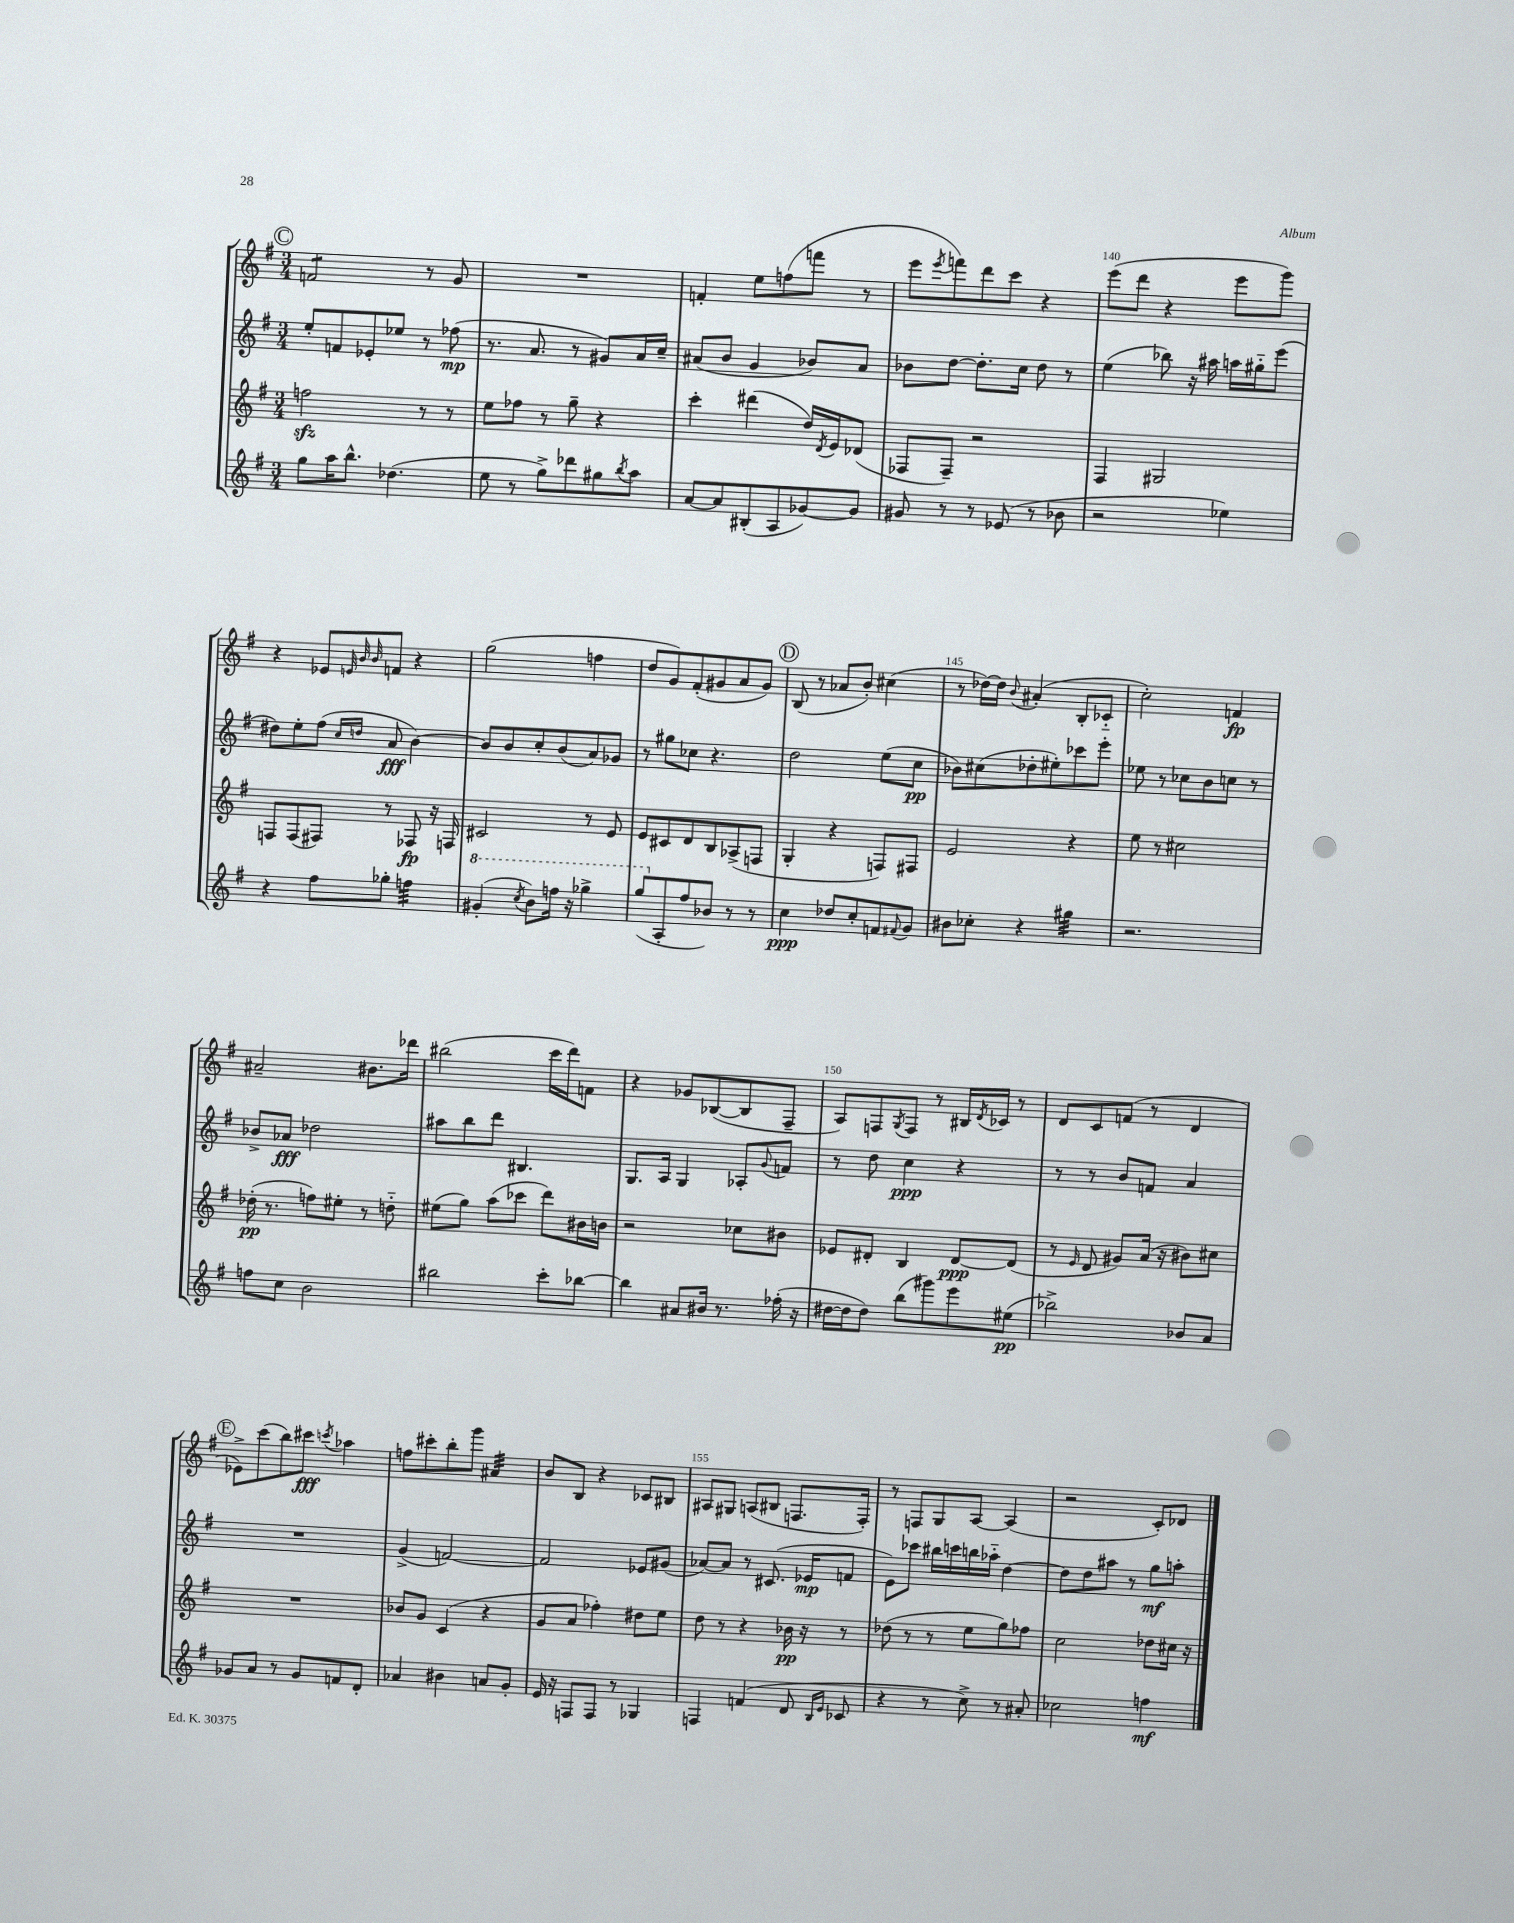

**kern	**kern	**kern	**kern
*staff4	*staff3	*staff2	*staff1
*clefG2	*clefG2	*clefG2	*clefG2
*k[f#]	*k[f#]	*k[f#]	*k[f#]
*M3/4	*M3/4	*M3/4	*M3/4
8gg\L	2ff\	8ee'/L	2f/
16aa\K	.	8f/	.
8.bb^^\J	.	.	.
.	.	8e-'/	.
(4.dd-\	.	8ee-/J	.
.	8r	8r	8r
.	8r	(8ff-\	8g/
=	=	=	=
8ee\	8ee\L	8.r	2.r
8r	8ff-\J	.	.
.	.	8.a/	.
8gg^\L)	8r	.	.
8ddd-\	8gg~\	8r	.
8gg#\	4r	8g#/L)	.
8qbb/	.	.	.
8aa\J	.	16a/L	.
.	.	16cc~/JJ	.
=	=	=	=
[8a/L	4ccc'\	(8a#/L	4f'/
8a/]	.	8b/J	.
(8B#'/	(4ddd#\	4g/	8ee\L
8A/	.	.	(8ff\
[8g-/)	16dd/LL)	8b-/L)	8fff\J
.	8qd/	.	.
.	16e/J	.	.
8g-/]J	(8d-/J	8a#/J	8r
=	=	=	=
8g#/	8F-/L	8b-\L	8eee\L
.	.	.	8qeee/
8r	8F-~/J)	[8dd\J	8fff\)
8r	2r	8.dd'\]L	8ddd\
(8e-/	.	.	8ccc\J
.	.	16cc\Jk	.
8r	.	8dd\	4r
8b-\	.	8r	.
=	=	=	=
2r	4F#/	(4ee\	(8eee\L
.	.	.	8ddd\J
.	2G#/	8bb-\)	4r
.	.	16r	.
.	.	16aa#\	.
4ee-\)	.	16aa\LL	8eee\L
.	.	16gg#'~\J	.
.	.	(8eee\J	8ggg\J)
=	=	=	=
4r	8F/L	8dd#\L)	4r
.	(8F/	8ee'\	.
8ff#\L	8F#/J)	(8ff#\J	8e-/L
.	.	.	32qqe/
.	.	16qqcc/LL	32qqb/
.	.	16qqdd/JJ	32qqb/
8gg-'\J	8r	8a/	8f/J
4ff\	8F-/	[4b\)	4r
.	16r	.	.
.	16F/	.	.
=	=	=	=
(4gg#'/	2c#/	8b/]L	(2gg\
.	.	8b/	.
8qccc/	.	.	.
8bb\L)	.	8cc'/	.
16fff\Jk	.	(8b/	.
16r	.	.	.
4ggg-^\	8r	8a/)	4ff\
.	8e/	8g-/J	.
=	=	=	=
(8ggg/L	8e/L	8r	8dd/L
8A'/	8c#/	8gg#\L	8g/)
8ff#/	8d/	8cc-\J	(8f#'/
8b-/J)	8B/	4.r	8g#/
8r	(8A-^/	.	8a/
8r	8F/J	.	8g#/J)
=	=	=	=
4cc\	4G'/	2dd\	(8B/
.	.	.	8r
8dd-/L	4r	.	8a-/L
8cc'/	.	.	8b'/J)
8f/	8F/L)	(8ee\L	(4cc#\
8qqf#/	.	.	.
8g/J	8F#/J	8cc\J	.
=	=	=	=
8b#\L	2e/	8b-\L)	8r
8cc-'\J	.	(8cc#\	[16dd-\LL)
.	.	.	16dd-\]JJ
.	.	.	8qqb/
4r	.	8dd-'\	(4a#'/
.	.	8ee#'\)	.
4gg#\	4r	8ccc-\	8B'/L
.	.	8eee'\J	8c-'~/J
=	=	=	=
2.r	8ee\	8ee-\	2cc'\)
.	8r	8r	.
.	2cc#\	8cc-\L	.
.	.	8b\	.
.	.	8cc\J	4f/
.	.	8r	.
=	=	=	=
8ff\L	(16dd-'\	8b-^/L	2a#~/
.	8.r	.	.
8cc\J	.	8a-/J	.
2b\	8ff\L)	2dd-\	.
.	8ee#'\J	.	.
.	8r	.	8.b#\L
.	8dd'~\	.	.
.	.	.	16ddd-\Jk
=	=	=	=
2bb#\	(8ee#\L	8aa#\L	(2bb#\
.	8gg\J)	8bb\	.
.	(8aa\L	8ddd\J	.
.	8ccc-\J	4.B#/	.
8ccc'\L	8ddd\L)	.	16ccc\LL
.	.	.	16ddd\J)
[8bb-\J	16b#\L	.	8f\J
.	16b\JJ	.	.
=	=	=	=
4bb-\]	2r	8.G/L	4r
.	.	16A/Jk	.
8a#/L	.	4G/	8g-/L
16b#/Jk	.	.	([8B-/
8.r	.	.	.
.	8cc-\L	8A-'/L	8B-/]
.	.	8qqg/	.
(16ff-'\	8b#\J	8f/J	8F#~/J
16r	.	.	.
=	=	=	=
[16dd#\LL	8e-/L	8r	8A/L)
16dd#\]J	.	.	.
8dd#\J)	8d#'/J	8dd\	8F/
.	.	.	8qG/
(8bb\L	4B/	4cc\	8F/J
8ggg#\)	.	.	8r
8eee\	[8d#/L	4r	16B#/LL
.	.	.	8qd/
.	.	.	16c-/JJ
(8ee#\J	(8d#/]J	.	8r
=	=	=	=
2bb-^\)	8r	8r	8d/L
.	16qqe/	.	.
.	8d/	8r	8c/
.	8g#/L)	8b/L	(8f/J
.	(16a/Jk	8f/J	8r
.	16r	.	.
8b-/L	8b#\L)	4a/	4d/
8a/J	8cc#\J	.	.
=	=	=	=
8g-/L	2.r	2.r	8e-^\L)
8a/J	.	.	(8ccc\
8r	.	.	8bb\)
8g-/L	.	.	8ccc#\J
.	.	.	8qccc/
8f/	.	.	4aa-\
8d'/J	.	.	.
=	=	=	=
4a-/	8b-/L	(4g^/	8ff\L
.	8g/J	.	8ccc#'\
4b#\	(4c/	[2f/)	8bb'\
.	.	.	8ggg\J
8a/L	4r	.	4a#/
8g'/J	.	.	.
=	=	=	=
16e/	8g/L	2f/]	8b/L
16r	.	.	.
8F/L	8a/J	.	8B/J
8F/J	4ff-'\)	.	4r
8r	.	.	.
4G-/	8dd#\L	8e-/L	8c-/L
.	8ee\J	(8g#/J	8B#/J
=	=	=	=
4F/	8dd\	[8a-/L)	8A#/L
.	8r	8a-/]J	8G#/J
(4f/	4r	8r	(8A/L
.	.	(8.c#/	8B#/J
8d/	16b-\	.	8.F/L
.	16r	16e-/LK	.
16qqB/LL	.	.	.
16qqe/JJ	.	.	.
8c-/	8r	8f/J	.
.	.	.	16F'/Jk)
=	=	=	=
4r	(8dd-\	8e\L)	8r
.	8r	8ccc-\J	8F/L
8r	8r	16bb#\LL	8G/
.	.	16ccc\	.
8cc^\)	8ee\L	16bb\	[8A/J
.	.	16aa-'~\JJ	.
8r	8gg\)	[4dd\	(4A/]
8a#'/	8ff-\J	.	.
=	=	=	=
2cc-\	2cc\	8dd\]L	2r
.	.	8dd\	.
.	.	8aa#\J	.
.	.	8r	.
4ff\	8dd-\L	8gg\L	8c'/L)
.	16cc#\Jk	8aa'\J	8d-/J
.	16r	.	.
==	==	==	==
*-	*-	*-	*-
